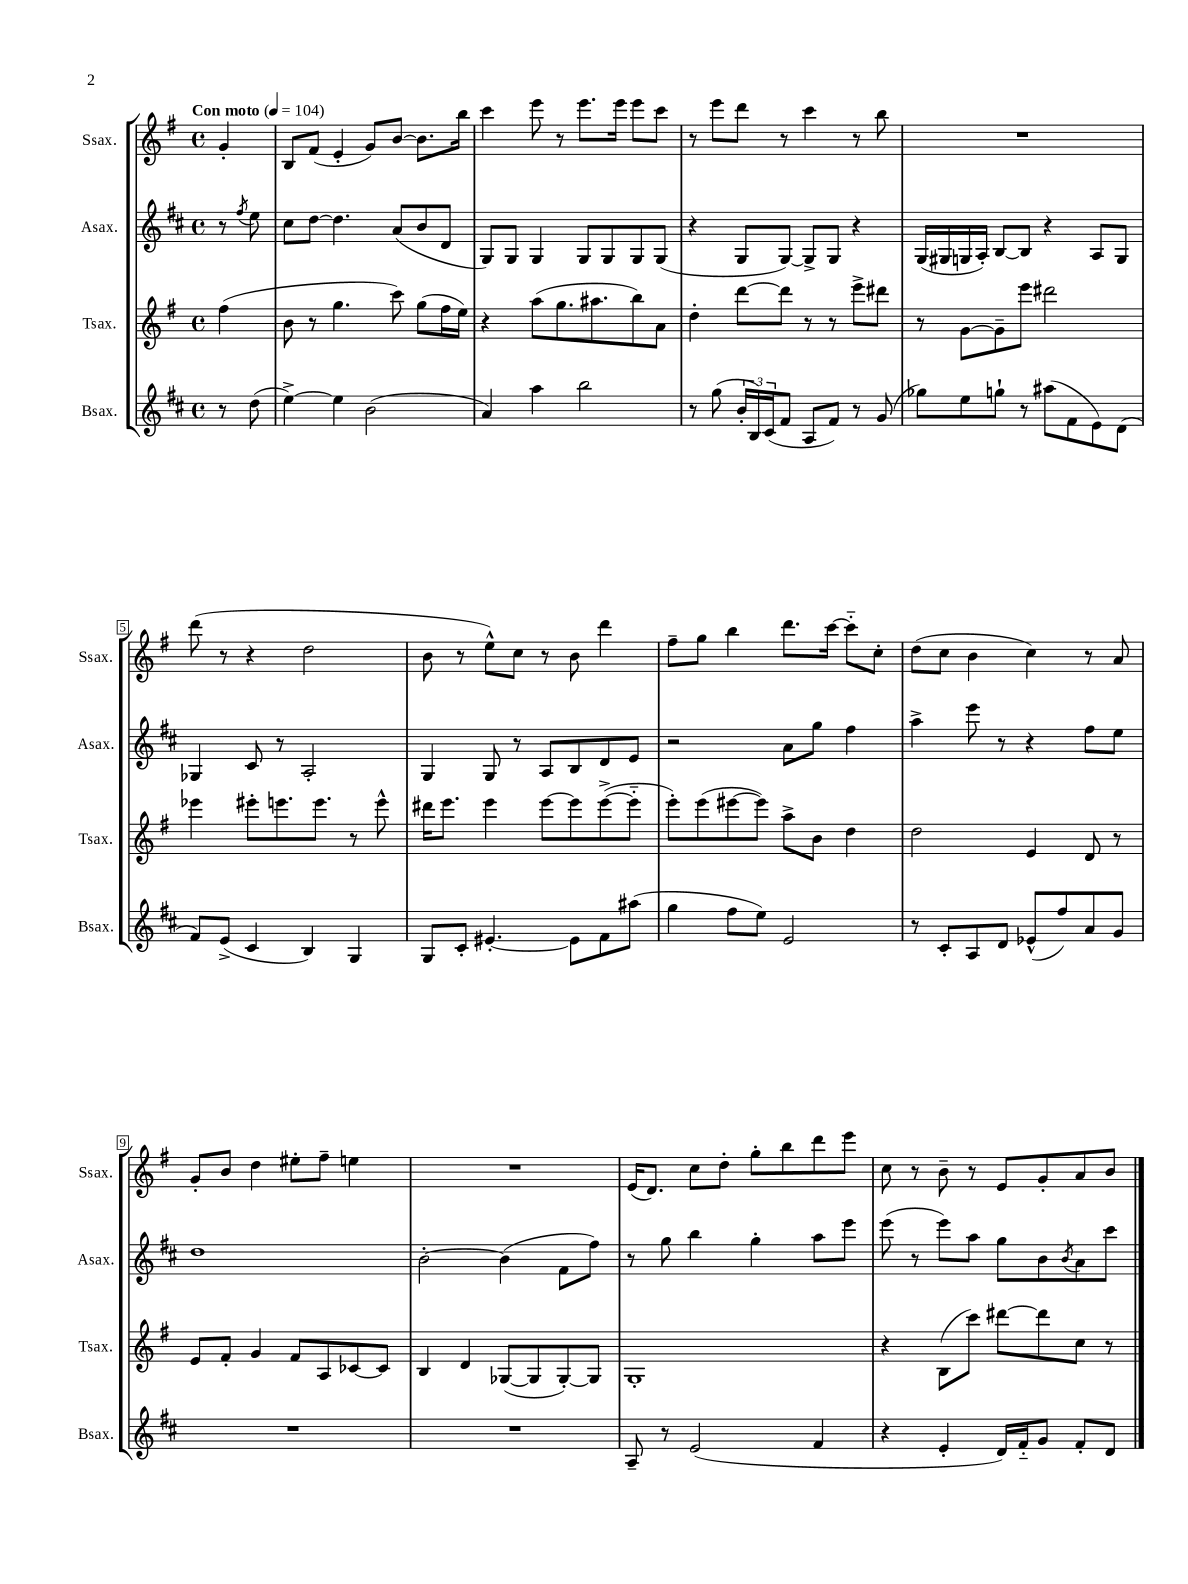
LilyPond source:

<<
\new StaffGroup <<
\new Staff = "s0" \with { instrumentName = "Ssax." shortInstrumentName = "Ssax." } {
    \clef treble \key g \major \defaultTimeSignature \time 4/4 \partial 4 \tempo "Con moto" 4 = 104
    g'4-. |
    b8 fis'8( e'4-. g'8) b'8~ b'8. b''16 |
    c'''4 e'''8 r8 e'''8. e'''16 e'''8 c'''8 |
    r8 e'''8 d'''8 r8 c'''4 r8 b''8 |
    R1 |
    d'''8( r8 r4 d''2 |
    b'8 r8 e''8-^) c''8 r8 b'8 d'''4 |
    fis''8-- g''8 b''4 d'''8. c'''16~ c'''8-_ c''8-. |
    d''8( c''8 b'4 c''4) r8 a'8 |
    g'8-. b'8 d''4 eis''8-. fis''8-- e''4 |
    R1 |
    e'16( d'8.) c''8 d''8-. g''8-. b''8 d'''8 e'''8 |
    c''8 r8 b'8-- r8 e'8 g'8-. a'8 b'8 \bar "|." |
}
\new Staff = "s1" \with { instrumentName = "Asax." shortInstrumentName = "Asax." } {
    \clef treble \key d \major \defaultTimeSignature \time 4/4 \partial 4
    r8 \acciaccatura { fis''8 } e''8 |
    cis''8 d''8~ d''4. a'8( b'8 d'8 |
    g8) g8 g4 g8 g8 g8 g8( |
    r4 g8 g8~) g8-> g8 r4 |
    g16( gis16 g16 a16-.) b8~ b8 r4 a8 g8 |
    ges4 cis'8 r8 a2-. |
    g4 g8 r8 a8 b8 d'8 e'8 |
    r2 a'8 g''8 fis''4 |
    a''4-> e'''8 r8 r4 fis''8 e''8 |
    d''1 |
    b'2~-. b'4( fis'8 fis''8) |
    r8 g''8 b''4 g''4-. a''8 e'''8 |
    e'''8( r8 e'''8) a''8 g''8 b'8 \acciaccatura { b'8 } a'8 cis'''8 \bar "|." |
}
\new Staff = "s2" \with { instrumentName = "Tsax." shortInstrumentName = "Tsax." } {
    \clef treble \key g \major \defaultTimeSignature \time 4/4 \partial 4
    fis''4( |
    b'8 r8 g''4. c'''8) g''8( fis''16 e''16) |
    r4 a''8( g''8. ais''8. b''8) a'8 |
    d''4-. d'''8~ d'''8 r8 r8 e'''8-> dis'''8 |
    r8 g'8~ g'8-- e'''8 dis'''2 |
    ees'''4 eis'''8-. e'''8. e'''8. r8 e'''8-^ |
    dis'''16 e'''8. e'''4 e'''8~ e'''8 e'''8~->( e'''8-_ |
    e'''8-.) e'''8( eis'''8~ eis'''8) a''8-> b'8 d''4 |
    d''2 e'4 d'8 r8 |
    e'8 fis'8-. g'4 fis'8 a8 ces'8~ ces'8 |
    b4 d'4 ges8~( ges8 ges8~-.) ges8 |
    g1-. |
    r4 b8( c'''8) dis'''8~ dis'''8 c''8 r8 \bar "|." |
}
\new Staff = "s3" \with { instrumentName = "Bsax." shortInstrumentName = "Bsax." } {
    \clef treble \key d \major \defaultTimeSignature \time 4/4 \partial 4
    r8 d''8( |
    e''4~->) e''4 b'2( |
    a'4) a''4 b''2 |
    r8 g''8( \tuplet 3/2 { b'16-. b16) cis'16( } fis'8 a8 fis'8) r8 g'8( |
    ges''8) e''8 g''8-! r8 ais''8( fis'8 e'8) d'8( |
    fis'8) e'8->( cis'4 b4) g4 |
    g8 cis'8-. eis'4.~-. eis'8 fis'8 ais''8( |
    g''4 fis''8 e''8) e'2 |
    r8 cis'8-. a8 d'8 ees'8-^( fis''8) a'8 g'8 |
    R1 |
    R1 |
    a8-- r8 e'2( fis'4 |
    r4 e'4-. d'16) fis'16-_ g'8 fis'8-. d'8 \bar "|." |
}
>>
>>
\layout { \context { \Score \override BarNumber.stencil = #(make-stencil-boxer 0.1 0.3 ly:text-interface::print) } }
